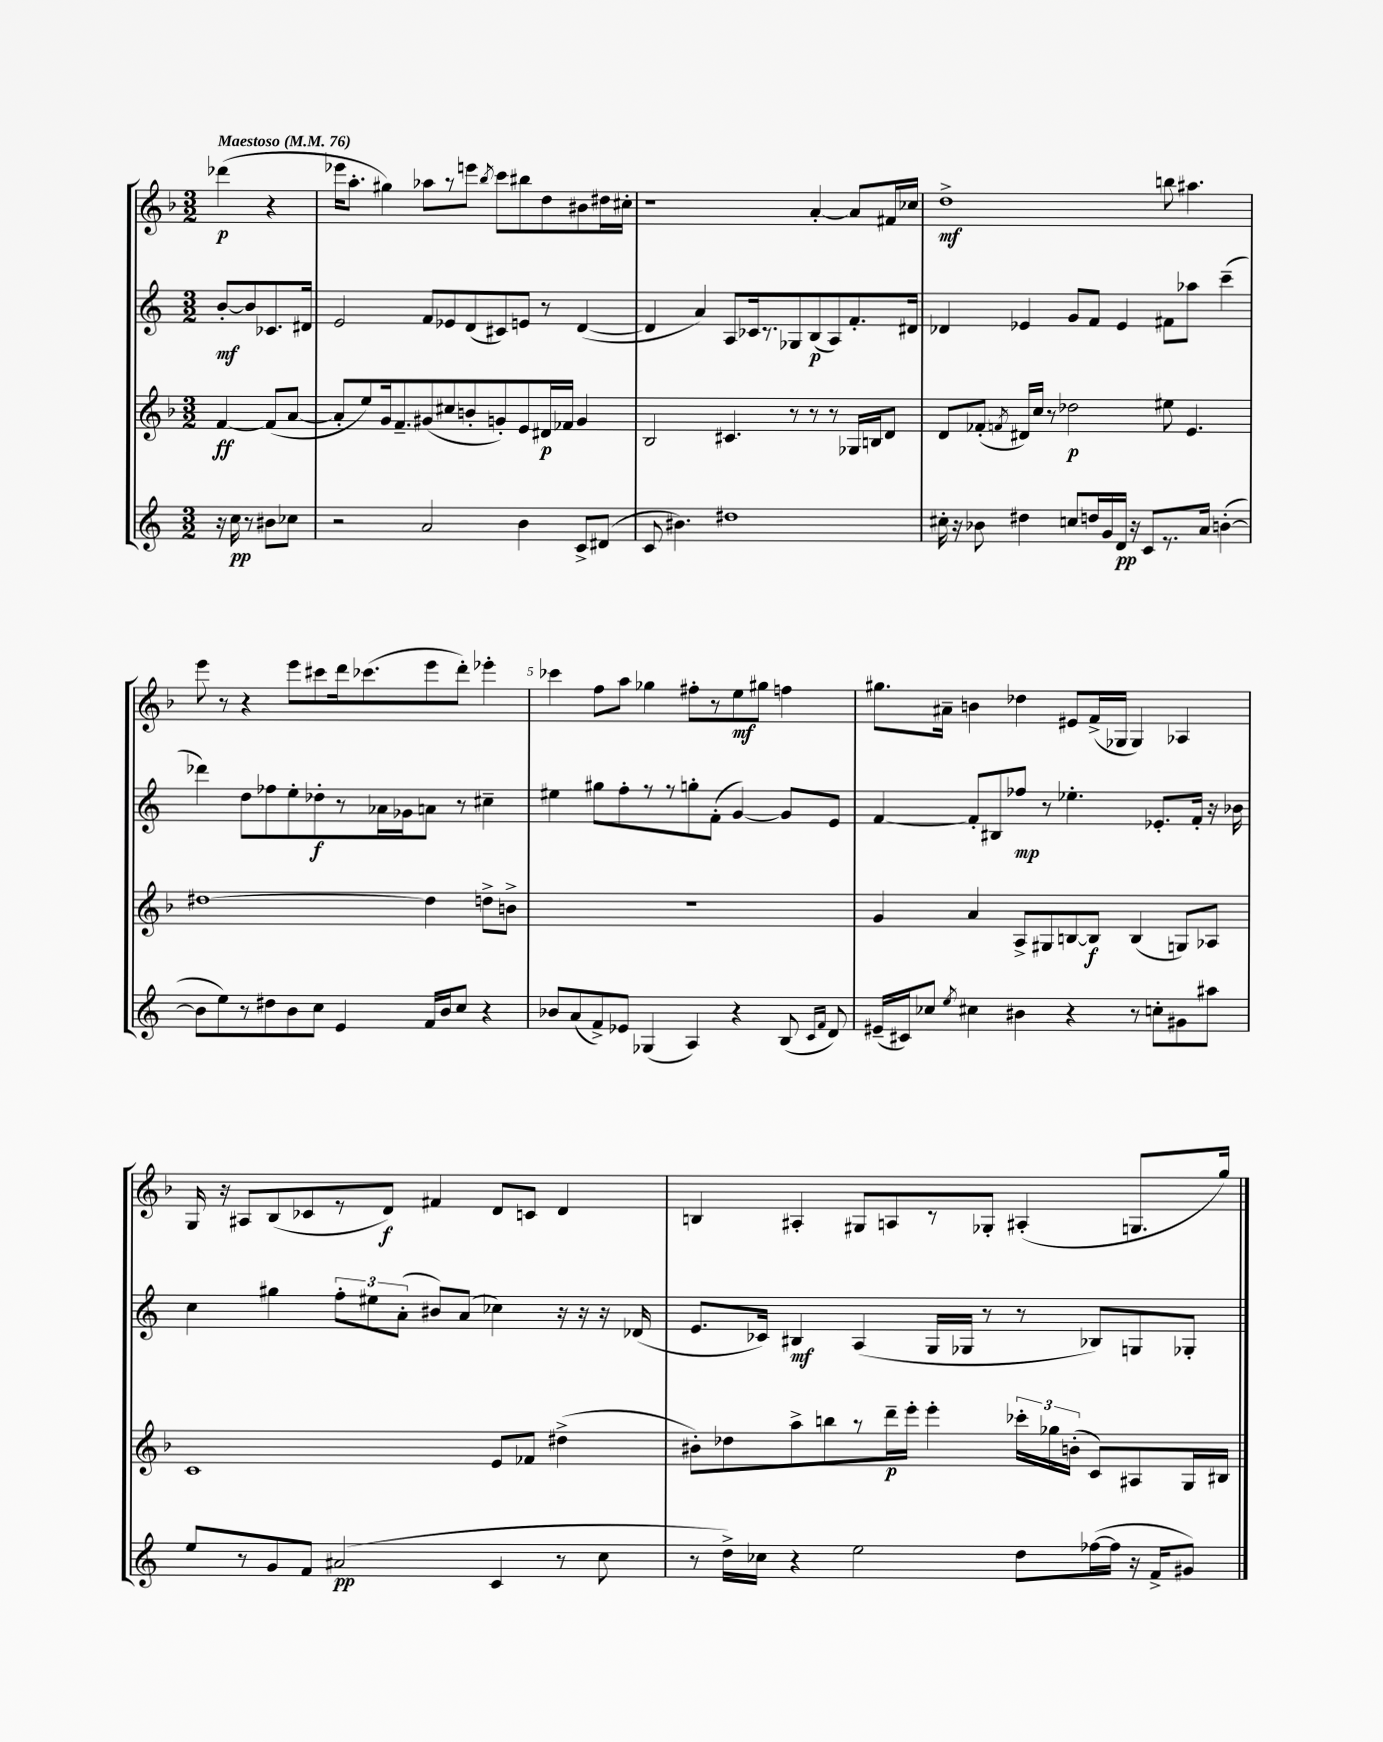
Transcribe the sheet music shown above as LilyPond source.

<<
\new StaffGroup <<
\new Staff = "s0" {
    \clef treble \key f \major \numericTimeSignature \time 3/2 \partial 2 \tempo "Maestoso" 4 = 76
    \autoBeamOff des'''4\p( r4 |
    ees'''16[ a''8.]-. gis''4) aes''8[ r8 e'''8] \acciaccatura { bes''8 } c'''8[ bis''8 d''8 bis'8 dis''16 cis''16]-. |
    r1 a'4~-. a'8[ fis'16 ces''16] |
    d''1->\mf b''8 ais''4. |
    e'''8 r8 r4 e'''8[ cis'''8 d'''16 ces'''8.( e'''8 d'''8]-.) ees'''4-. |
    ces'''4 f''8[ a''8] ges''4 fis''8[-. r8 e''8\mf gis''8] f''4 |
    gis''8.[ ais'16]-- b'4 des''4 eis'8[ f'16->( ges16] ges4) aes4 |
    g16 r16 ais8[ bes8( ces'8 r8 d'8]\f) fis'4 d'8[ c'8] d'4 |
    b4 ais4-. gis8[ a8 r8 ges8]-. ais4-.( g8.[ g''16]) \bar "|." |
}
\new Staff = "s1" {
    \clef treble \key c \major \numericTimeSignature \time 3/2 \partial 2
    \autoBeamOff b'8[~-.\mf b'8 ces'8. dis'16] |
    e'2 f'8[ ees'8 d'8( cis'8) e'8] r8 d'4~( |
    d'4 a'4) a8[ ces'16 r8. ges8 b8\p( a8) f'8.-. dis'16] |
    des'4 ees'4 g'8[ f'8] ees'4 fis'8[ aes''8] c'''4--( |
    des'''4) d''8[ fes''8 e''8-. des''8-.\f r8 aes'16 ges'16 a'8] r8 cis''4-- |
    eis''4 gis''8[ f''8-. r8 r8 g''8-. f'8]-.( g'4~) g'8[ e'8] |
    f'4~ f'8[-. bis8 fes''8]\mp r8 ees''4.-. ees'8.[-. f'16]-. r16 bes'16 |
    c''4 gis''4 \tuplet 3/2 { f''8[-. eis''8 a'8]-.( } bis'8[) a'8]( ces''4) r16 r16 r16 des'16( |
    e'8.[ ces'16]) bis4\mf a4( g16[ ges16] r8 r8 bes8[) g8 ges8]-. \bar "|." |
}
\new Staff = "s2" {
    \clef treble \key f \major \numericTimeSignature \time 3/2 \partial 2
    \autoBeamOff f'4~\ff f'8[( a'8]~ |
    a'8[-. e''8) g'16 f'8.-- gis'8( cis''8 b'8-. g'8-.) e'8 dis'16\p fes'16] g'4 |
    bes2 cis'4. r8 r8 r8 ges16[ b16 d'8] |
    d'8[ fes'8]-.( \acciaccatura { f'8 } dis'16[) c''16] r8 des''2\p eis''8 e'4. |
    dis''1~ dis''4 d''8[-> b'8]-> |
    R1. |
    g'4 a'4 a8[-> gis8 b8~ b8]\f b4( g8[) aes8] |
    c'1 e'8[ fes'8] dis''4->( |
    bis'8[-.) des''8 a''8-> b''8 r8 d'''16--\p e'''16]-. e'''4-. \tuplet 3/2 { ces'''16[-. ges''16 b'16]-.( } c'8[) ais8 g16 bis16] \bar "|." |
}
\new Staff = "s3" {
    \clef treble \key c \major \numericTimeSignature \time 3/2 \partial 2
    \autoBeamOff r16 c''16\pp r8 bis'8[ ces''8] |
    r2 a'2 b'4 c'8[-> dis'8]( |
    c'8 bis'4.) dis''1 |
    cis''16-. r16 bes'8 dis''4 c''8[ d''16 g'16 d'16]\pp r16 c'8[ r8. a'16] b'4~-.( |
    b'8[ e''8) r8 dis''8 b'8 c''8] e'4 f'16[ b'16 c''8] r4 |
    bes'8[ a'8( f'8->) ees'8] ges4( a4) r4 b8( \grace { c'16[ f'16] } d'8) |
    eis'16[--( cis'16) ces''8] \acciaccatura { e''8 } cis''4 bis'4 r4 r8 c''8[-. gis'8 ais''8] |
    e''8[ r8 g'8 f'8] ais'2\pp( c'4 r8 c''8 |
    r8 d''16[->) ces''16] r4 e''2 d''8[ fes''16~( fes''16] r16 f'16[-> gis'8]) \bar "|." |
}
>>
>>
\layout { \context { \Score \override BarNumber.break-visibility = ##(#f #t #t) barNumberVisibility = #(every-nth-bar-number-visible 5) } }
